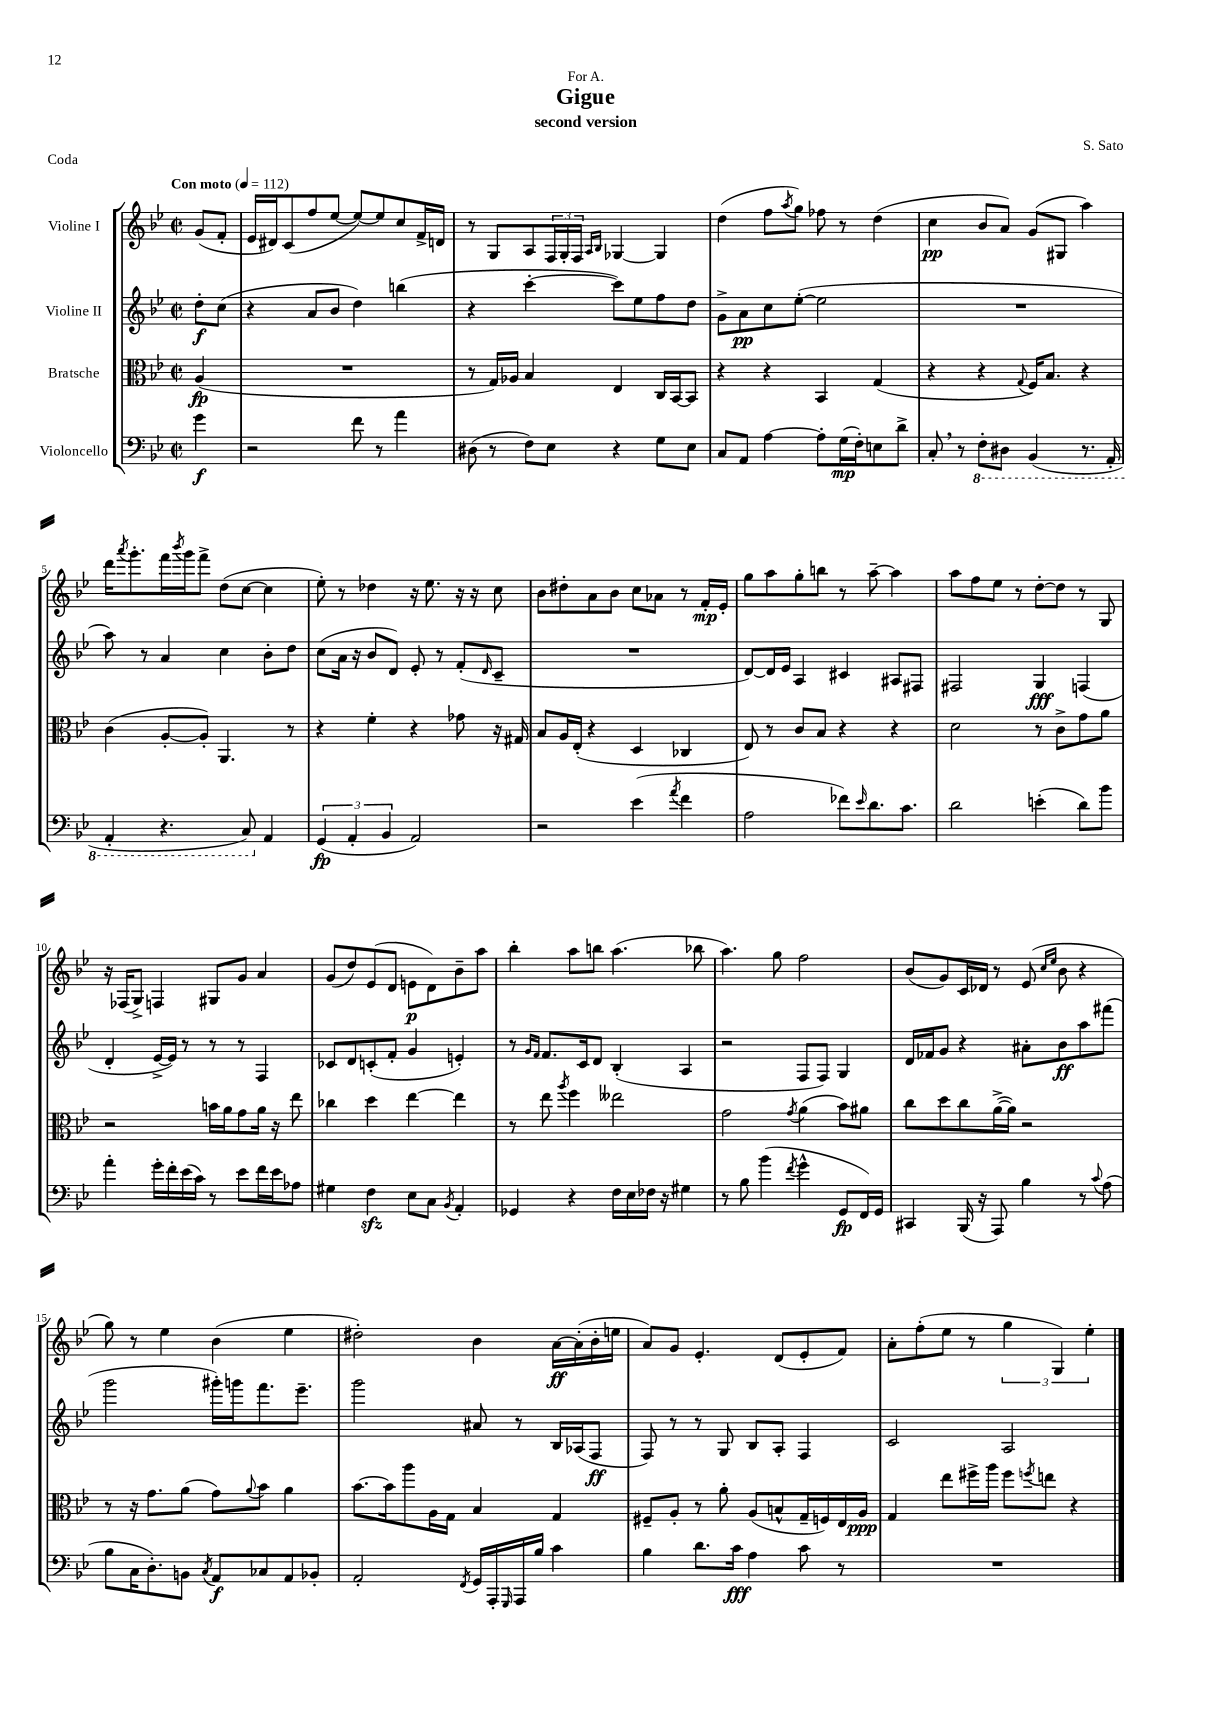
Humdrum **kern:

**kern	**dynam	**kern	**dynam	**kern	**dynam	**kern	**dynam
*part4	*part4	*part3	*part3	*part2	*part2	*part1	*part1
*staff4	*staff4	*staff3	*staff3	*staff2	*staff2	*staff1	*staff1
*I"Violoncello	*	*I"Bratsche	*	*I"Violine II	*	*I"Violine I	*
*clefF4	*	*clefC3	*	*clefG2	*	*clefG2	*
*k[b-e-]	*	*k[b-e-]	*	*k[b-e-]	*	*k[b-e-]	*
*M2/2	*	*M2/2	*	*M2/2	*	*M2/2	*
*met(c|)	*	*met(c|)	*	*met(c|)	*	*met(c|)	*
*MM112	*	*MM112	*	*MM112	*	*MM112	*
=	=	=	=	=	=	=	=
!	!	!	!	!	!	!LO:TX:a:B:t=Con moto	!
4g\	f	(4A/	fp	8dd'\L	f	(8g/L	.
.	.	.	.	(8cc\J	.	8f'/J	.
=1	=1	=1	=1	=1	=1	=1	=1
2r	.	1r	.	4r	.	16e-/LL	.
.	.	.	.	.	.	16d#X/J)	.
.	.	.	.	.	.	(8c/	.
.	.	.	.	8a/L	.	8ff/	.
.	.	.	.	8b-/J	.	[8ee-/J	.
8f\	.	.	.	4dd\)	.	8ee-/L_)	.
8r	.	.	.	.	.	8ee-/]	.
4a\	.	.	.	(4bbn\	.	8cc/	.
.	.	.	.	.	.	16f^/L	.
.	.	.	.	.	.	16dn/JJ	.
=2	=2	=2	=2	=2	=2	=2	=2
(8D#X\	.	8r	.	4r	.	8r	.
8r	.	16G/LL)	.	.	.	8G/L	.
.	.	16A-X/JJ	.	.	.	.	.
8F\L)	.	4B-/	.	[4ccc'\	.	8A/	.
8E-\J	.	.	.	.	.	24F/L	.
.	.	.	.	.	.	24G'/	.
.	.	.	.	.	.	24F/JJ	.
.	.	.	.	.	.	16qqA/LL	.
.	.	.	.	.	.	16qqB-/JJ	.
4r	.	4E-/	.	8ccc\L])	.	[4G-X/	.
.	.	.	.	8ee-\	.	.	.
8G\L	.	16C/LL	.	8ff\	.	4G-/]	.
.	.	[16BB-/J	.	.	.	.	.
8E-\J	.	8BB-/J]	.	8dd\J	.	.	.
=3	=3	=3	=3	=3	=3	=3	=3
8C/L	.	4r	.	8g^\L	.	(4dd\	.
8AA/J	.	.	.	8a\	pp	.	.
[4A\	.	4r	.	8cc\	.	8ff\L	.
.	.	.	.	.	.	8qaa/	.
.	.	.	.	([8ee-'\J	.	8gg\J)	.
8A'\L]	.	4BB-/	.	2ee-\]	.	8ff-X\	.
(16G\L	mp	.	.	.	.	8r	.
16F'\J)	.	.	.	.	.	.	.
8En\	.	(4G/	.	.	.	(4dd\	.
8d^\J	.	.	.	.	.	.	.
=4	=4	=4	=4	=4	=4	=4	=4
8C',/	.	4r	.	1r	.	4cc\	pp
8r	.	.	.	.	.	.	.
*8ba	*	*	*	*	*	*	*
8FF'\L	.	4r	.	.	.	8b-/L	.
8DD#X\J	.	.	.	.	.	8a/J)	.
.	.	8qqG/	.	.	.	.	.
(4BBB-/	.	16F/KL)	.	.	.	(8g/L	.
.	.	8.B-/J	.	.	.	.	.
.	.	.	.	.	.	8G#X/J	.
8.r	.	4r	.	.	.	4aa\)	.
16AAA'/	.	.	.	.	.	.	.
!!LO:LB:g=z
=5	=5	=5	=5	=5	=5	=5	=5
4AAA'/	.	(4c\	.	8aa\)	.	16ddd\KL	.
.	.	.	.	.	.	8qaaa/	.
.	.	.	.	.	.	8.ggg'\	.
.	.	.	.	8r	.	.	.
4.r	.	[8A'/L	.	4a/	.	16fff\L	.
.	.	.	.	.	.	8qbbb-/	.
.	.	.	.	.	.	16ggg\J	.
.	.	8A'/J])	.	.	.	8fff^\J	.
.	.	4.AA/	.	4cc\	.	(8dd\L	.
8CC/)	.	.	.	.	.	[8cc\J	.
*X8ba	*	*	*	*	*	*	*
4AA/	.	.	.	8b-'\L	.	4cc\]	.
.	.	8r	.	8dd\J	.	.	.
=6	=6	=6	=6	=6	=6	=6	=6
(6GG/	fp	4r	.	(8cc\L	.	8ee-'\)	.
.	.	.	.	16a\Jk	.	8r	.
6AA'/	.	.	.	.	.	.	.
.	.	.	.	16r	.	.	.
.	.	4f'\	.	8b-/L	.	4dd-X\	.
6BB-/	.	.	.	.	.	.	.
.	.	.	.	8d/J)	.	.	.
2AA/)	.	4r	.	8e-'/	.	16r	.
.	.	.	.	.	.	8.ee-\	.
.	.	.	.	8r	.	.	.
.	.	8g-X\	.	(8f'/L	.	16r	.
.	.	.	.	.	.	16r	.
.	.	.	.	16qqd/	.	.	.
.	.	16r	.	8c~/J	.	8cc\	.
.	.	16G#X/	.	.	.	.	.
=7	=7	=7	=7	=7	=7	=7	=7
2r	.	8B-/L	.	1r	.	8b-\L	.
.	.	16A/L	.	.	.	8dd#X'\	.
.	.	(16E-'/JJ	.	.	.	.	.
.	.	4r	.	.	.	8a\	.
.	.	.	.	.	.	8b-\J	.
(4e-\	.	4D/	.	.	.	8cc\L	.
.	.	.	.	.	.	8a-X\J	.
8qa/	.	.	.	.	.	.	.
4f\	.	4C-X/	.	.	.	8r	.
.	.	.	.	.	.	16f'/LL	mp
.	.	.	.	.	.	16e-'/JJ	.
=8	=8	=8	=8	=8	=8	=8	=8
2A\	.	8E-/)	.	[8d/L)	.	8gg\L	.
.	.	8r	.	16d/L]	.	8aa\	.
.	.	.	.	16e-/JJ	.	.	.
.	.	8c/L	.	4A/	.	8gg'\	.
.	.	8B-/J	.	.	.	8bbn\J	.
8f-X\L)	.	4r	.	4c#X/	.	8r	.
16qqe-/	.	.	.	.	.	.	.
8.d\	.	.	.	.	.	[8aa~\	.
.	.	4r	.	8A#X/L	.	4aa\]	.
8.c\J	.	.	.	.	.	.	.
.	.	.	.	8F#X/J	.	.	.
=9	=9	=9	=9	=9	=9	=9	=9
2d\	.	2d\	.	2F#X/	.	8aa\L	.
.	.	.	.	.	.	8ff\	.
.	.	.	.	.	.	8ee-\J	.
.	.	.	.	.	.	8r	.
(4en'\	.	8r	.	4G/	fff	[8dd'\L	.
.	.	8c^\L	.	.	.	8dd\J]	.
8d\L)	.	8g\	.	(4Fn/	.	8r	.
8b-\J	.	8a\J	.	.	.	8G/	.
!!LO:LB:g=z
=10	=10	=10	=10	=10	=10	=10	=10
4a'\	.	2r	.	4d'/	.	16r	.
.	.	.	.	.	.	(16F-X/KL	.
.	.	.	.	.	.	8G^/J)	.
16g'\LL	.	.	.	[16e-^/LL	.	4Fn/	.
16f'\	.	.	.	16e-/JJ])	.	.	.
(16e-\	.	.	.	8r	.	.	.
16c\JJ)	.	.	.	.	.	.	.
8r	.	16bn\LL	.	8r	.	8G#X/L	.
.	.	16a\J	.	.	.	.	.
8e-\L	.	8g\	.	8r	.	8g/J	.
16f\L	.	16a\Jk	.	4F/	.	4a/	.
16e-\J	.	16r	.	.	.	.	.
8A-X\J	.	8ee-\	.	.	.	.	.
=11	=11	=11	=11	=11	=11	=11	=11
4G#X\	.	4cc-X\	.	8c-X/L	.	(8g/L	.
.	.	.	.	8d/	.	8dd/)	.
4Fzz\	.	4dd\	.	(8cn'/	.	(8e-/	.
.	.	.	.	8f'/J	.	8d/J	.
8E-\L	.	[4ee-\	.	4g/	.	8en\L	p
8C\J	.	.	.	.	.	8d\)	.
8qBB-/	.	.	.	.	.	.	.
4AA'/	.	4ee-\]	.	4en'/)	.	8b-~\	.
.	.	.	.	.	.	8aa\J	.
=12	=12	=12	=12	=12	=12	=12	=12
4GG-X/	.	8r	.	8r	.	4bb-'\	.
.	.	.	.	16qqg/LL	.	.	.
.	.	.	.	16qqf/JJ	.	.	.
.	.	8ee-\	.	8.f/L	.	.	.
.	.	8qaa/	.	.	.	.	.
4r	.	4ff\	.	.	.	8aa\L	.
.	.	.	.	16c/k	.	.	.
.	.	.	.	8d/J	.	8bbn\J	.
16F\LL	.	2ee--X\	.	(4B-'/	.	(4.aa\	.
16E-\	.	.	.	.	.	.	.
16F-X\JJ	.	.	.	.	.	.	.
16r	.	.	.	.	.	.	.
4G#X\	.	.	.	4A/	.	.	.
.	.	.	.	.	.	8bb-X\	.
=13	=13	=13	=13	=13	=13	=13	=13
8r	.	2g\	.	2r	.	4.aa\)	.
8B-\	.	.	.	.	.	.	.
(4b-\	.	.	.	.	.	.	.
.	.	.	.	.	.	8gg\	.
8qf/	.	8qg/	.	.	.	.	.
4g^^\	.	(4a\	.	8F/L	.	2ff\	.
.	.	.	.	8F/J)	.	.	.
8GG/L	fp	8b-\L)	.	4G/	.	.	.
16FF/L)	.	8a#X\J	.	.	.	.	.
16GG/JJ	.	.	.	.	.	.	.
=14	=14	=14	=14	=14	=14	=14	=14
4CC#X/	.	8cc\L	.	16d/LL	.	(8b-/L	.
.	.	.	.	16f-X/J	.	.	.
.	.	8dd\	.	8g/J	.	8g/)	.
(16BBB-/	.	8cc\	.	4r	.	16c/L	.
16r	.	.	.	.	.	16d-X/JJ	.
8AAA/)	.	([16a^\L	.	.	.	8r	.
.	.	16a\JJ])	.	.	.	.	.
4B-\	.	2r	.	8a#X'\L	.	(8e-/	.
.	.	.	.	.	.	16qqcc/LL	.
.	.	.	.	.	.	16qqee-/JJ	.
.	.	.	.	8b-\	ff	8b-\	.
8r	.	.	.	8aa\	.	4r	.
8qqc/	.	.	.	.	.	.	.
(8A\	.	.	.	(8fff#X\J	.	.	.
!!LO:LB:g=z
=15	=15	=15	=15	=15	=15	=15	=15
8B-\L	.	8r	.	2ggg\	.	8gg\)	.
16C\K	.	16r	.	.	.	8r	.
8.D'\)	.	8.g\L	.	.	.	.	.
.	.	.	.	.	.	4ee-\	.
8BBn\J	.	(8a\J	.	.	.	.	.
8qC/	.	.	.	.	.	.	.
8AA/L	f	8g\L)	.	16ggg#X'\LL)	.	(4b-\	.
.	.	.	.	16gggn\J	.	.	.
.	.	8qqa/	.	.	.	.	.
8C-X/	.	8b-\J	.	8.fff\	.	.	.
8AA/	.	4a\	.	.	.	4ee-\	.
.	.	.	.	8.eee-~\J	.	.	.
8BB-X'/J	.	.	.	.	.	.	.
=16	=16	=16	=16	=16	=16	=16	=16
2AA'/	.	[8.b-\L	.	2ggg\	.	2dd#X'\)	.
.	.	16b-\k]	.	.	.	.	.
.	.	8aa\	.	.	.	.	.
.	.	16A\L	.	.	.	.	.
.	.	16G\JJ	.	.	.	.	.
8qFF/	.	.	.	.	.	.	.
16GG/LL	.	4B-/	.	8a#X/	.	4b-\	.
16AAA'/	.	.	.	.	.	.	.
16qqGGG/	.	.	.	.	.	.	.
16AAA/	.	.	.	8r	.	.	.
16B-/JJ	.	.	.	.	.	.	.
4c\	.	4G/	.	16B-/LL	.	[16a\LL	ff
.	.	.	.	(16A-X/J	.	(16a'\]	.
.	.	.	.	8F/J	ff	16b-'\	.
.	.	.	.	.	.	16een\JJ	.
=17	=17	=17	=17	=17	=17	=17	=17
4B-\	.	8F#X~/L	.	8F/)	.	8a/L)	.
.	.	8A'/J	.	8r	.	8g/J	.
8.d\L	.	8r	.	8r	.	4.e-'/	.
.	.	8a'\	.	8G/	.	.	.
16c\Jk	fff	.	.	.	.	.	.
4A\	.	(8A/L	.	8B-/L	.	.	.
.	.	8Bn^^/	.	8A'/J	.	(8d/L	.
8c\	.	16G~/L	.	4F/	.	8e-'/	.
.	.	16Fn/)	.	.	.	.	.
8r	.	16E-/	.	.	.	8f/J)	.
.	.	16A/JJ	ppp	.	.	.	.
=18	=18	=18	=18	=18	=18	=18	=18
1r	.	4G/	.	2c/	.	8a'\L	.
.	.	.	.	.	.	(8ff'\	.
.	.	8ee-\L	.	.	.	8ee-\J	.
.	.	16ff#X^\L	.	.	.	8r	.
.	.	16aa\JJ	.	.	.	.	.
.	.	8ff#\L	.	2A/	.	6gg\	.
.	.	8qffn/	.	.	.	.	.
.	.	8een\J	.	.	.	.	.
.	.	.	.	.	.	6G/)	.
.	.	4r	.	.	.	.	.
.	.	.	.	.	.	6ee-'\	.
==	==	==	==	==	==	==	==
*-	*-	*-	*-	*-	*-	*-	*-
